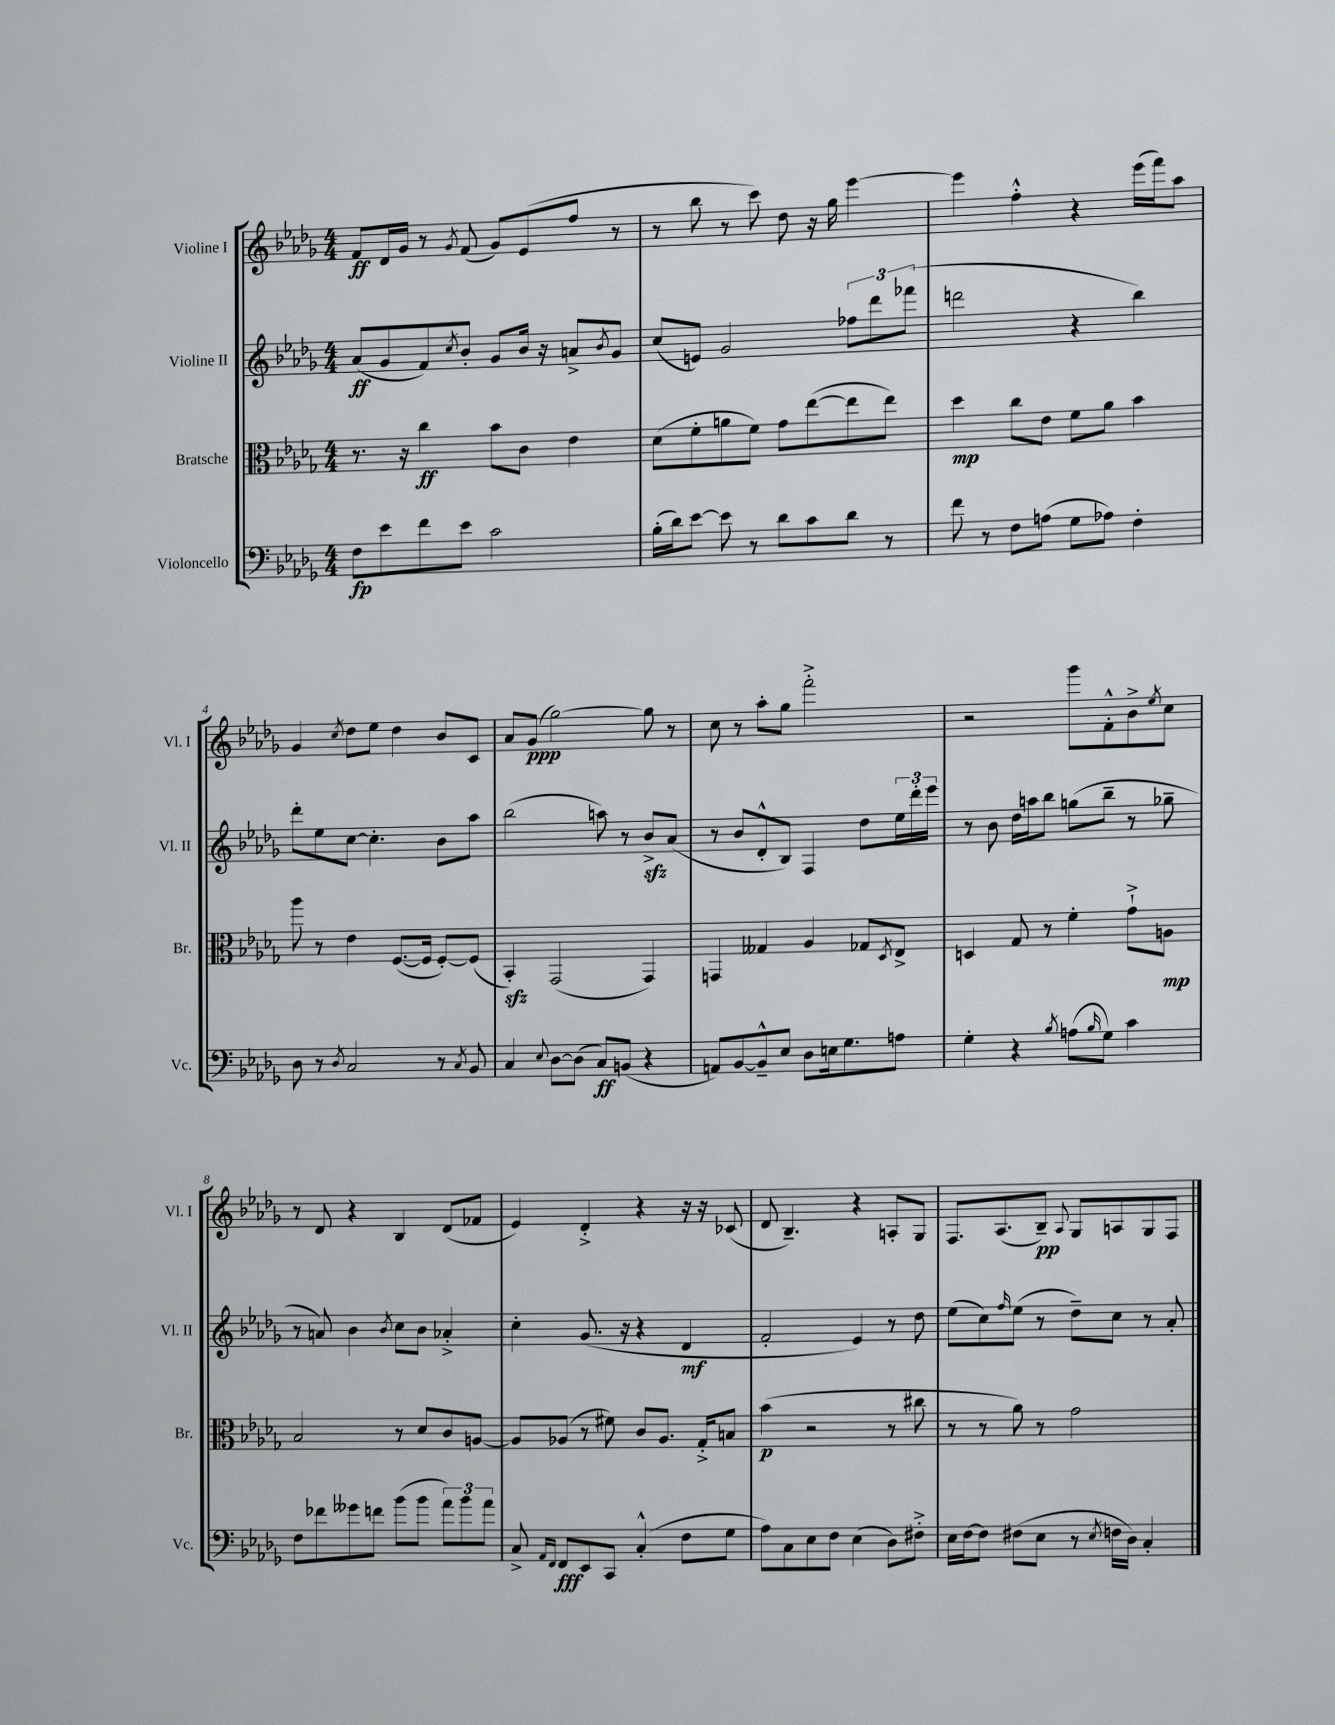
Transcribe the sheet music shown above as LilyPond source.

<<
\new StaffGroup <<
\new Staff = "s0" \with { instrumentName = "Violine I" shortInstrumentName = "Vl. I" } {
    \clef treble \key des \major \numericTimeSignature \time 4/4
    f'8\ff des'16 ges'16 r8 \acciaccatura { ges'8 } f'8( ges'8) ees'8( f''8 r8 |
    r8 bes''8 r8 c'''8) des''8 r16 ges''16 ees'''4~ |
    ees'''4 f''4-.-^ r4 ees'''16( f'''16) aes''8 |
    ges'4 \acciaccatura { c''8 } des''8 ees''8 des''4 bes'8 c'8 |
    aes'8 ges'8\ppp( ges''2~) ges''8 r8 |
    c''8 r8 aes''8-. ges''8 f'''2-.-> |
    r2 ges'''8 f'8-.-^ bes'8-> \acciaccatura { ees''8 } c''8 |
    r8 des'8 r4 bes4 des'8( fes'8 |
    ees'4) des'4-.-> r4 r16 r16 ces'8( |
    des'8 bes4.--) r4 a8-. ges8 |
    f8. aes8.( bes8--\pp) \appoggiatura { aes8 } ges8 a8 ges8 f8 \bar "|." |
}
\new Staff = "s1" \with { instrumentName = "Violine II" shortInstrumentName = "Vl. II" } {
    \clef treble \key des \major \numericTimeSignature \time 4/4
    aes'8\ff( ges'8 f'8) \acciaccatura { c''8 } bes'8-. ges'8 bes'16 r16 a'8-> \acciaccatura { bes'8 } ges'8 |
    c''8( e'8) ges'2 \tuplet 3/2 { fes''8 des'''8 fes'''8( } |
    d'''2 r4 bes''4) |
    des'''8-. ees''8 c''8~ c''4.-. bes'8 aes''8 |
    bes''2( a''8) r8 bes'8->\sfz aes'8( |
    r8 bes'8 des'8-.-^ bes8) f4 des''8 \tuplet 3/2 { ees''16 des'''16-. ees'''16 } |
    r8 bes'8 des''16 a''16 bes''8 g''8( bes''8-- r8 ges''8-- |
    r8 a'8) bes'4 \acciaccatura { bes'8 } c''8 bes'8 aes'4-.-> |
    c''4-. ges'8.( r16 r4 des'4\mf |
    f'2-. ees'4) r8 des''8 |
    ees''8( c''8) \grace { f''16 } ees''8( r8 des''8--) c''8 r8 aes'8-. \bar "|." |
}
\new Staff = "s2" \with { instrumentName = "Bratsche" shortInstrumentName = "Br." } {
    \clef alto \key des \major \numericTimeSignature \time 4/4
    r8. r16 c''4\ff bes'8 c'8 ees'4 |
    des'8( f'8-. a'8 f'8) ges'8 ees''8~( ees''8 ees''8) |
    des''4\mp c''8 ees'8 f'8 aes'8 bes'4 |
    aes''8 r8 ees'4 f8.~( f16 f8~-.) f8( |
    bes,4-.\sfz) ges,2( ges,4) |
    g,4 geses4 aes4 ges8 \acciaccatura { des8 } ees8-> |
    d4 ges8 r8 f'4-. ges'8-!-> a8\mp |
    bes2 r8 des'8 c'8 a8~ |
    a8 aes8( r8 fis'8) c'8 aes8. ges16-.-> b8 |
    bes'4\p( r2 r8 cis''8 |
    r8 r8 aes'8) r8 ges'2 \bar "|." |
}
\new Staff = "s3" \with { instrumentName = "Violoncello" shortInstrumentName = "Vc." } {
    \clef bass \key des \major \numericTimeSignature \time 4/4
    f8\fp ees'8 f'8 ees'8 c'2 |
    bes16-.( des'16) ees'8~ ees'8 r8 des'8 c'8 des'8 r8 |
    f'8 r8 f8 a8( ges8 aes8) f4-. |
    des8 r8 \acciaccatura { des8 } c2 r8 \acciaccatura { c8 } bes,8 |
    c4 \appoggiatura { ees8 } des8~ des8( c8\ff) b,8( r4 |
    a,8) bes,8~ bes,8---^ ees8 des8 e16 ges8. a8 |
    ges4-. r4 \acciaccatura { bes8 } a8( \grace { bes16 } ges8) c'4 |
    f8 fes'8 geses'8 f'8 bes'8( bes'8 \tuplet 3/2 { aes'8) bes'8 aes'8 } |
    c8-> \grace { aes,16 f,16 } f,8\fff ees,8 c,8 c4-.-^( f8 ges8 |
    aes8) c8 ees8 f8 ees4( des8) fis8-.-> |
    ees16 f16~ f8 fis8( ees8 r8 \acciaccatura { ees8 } f16 des16) c4-. \bar "|." |
}
>>
>>
